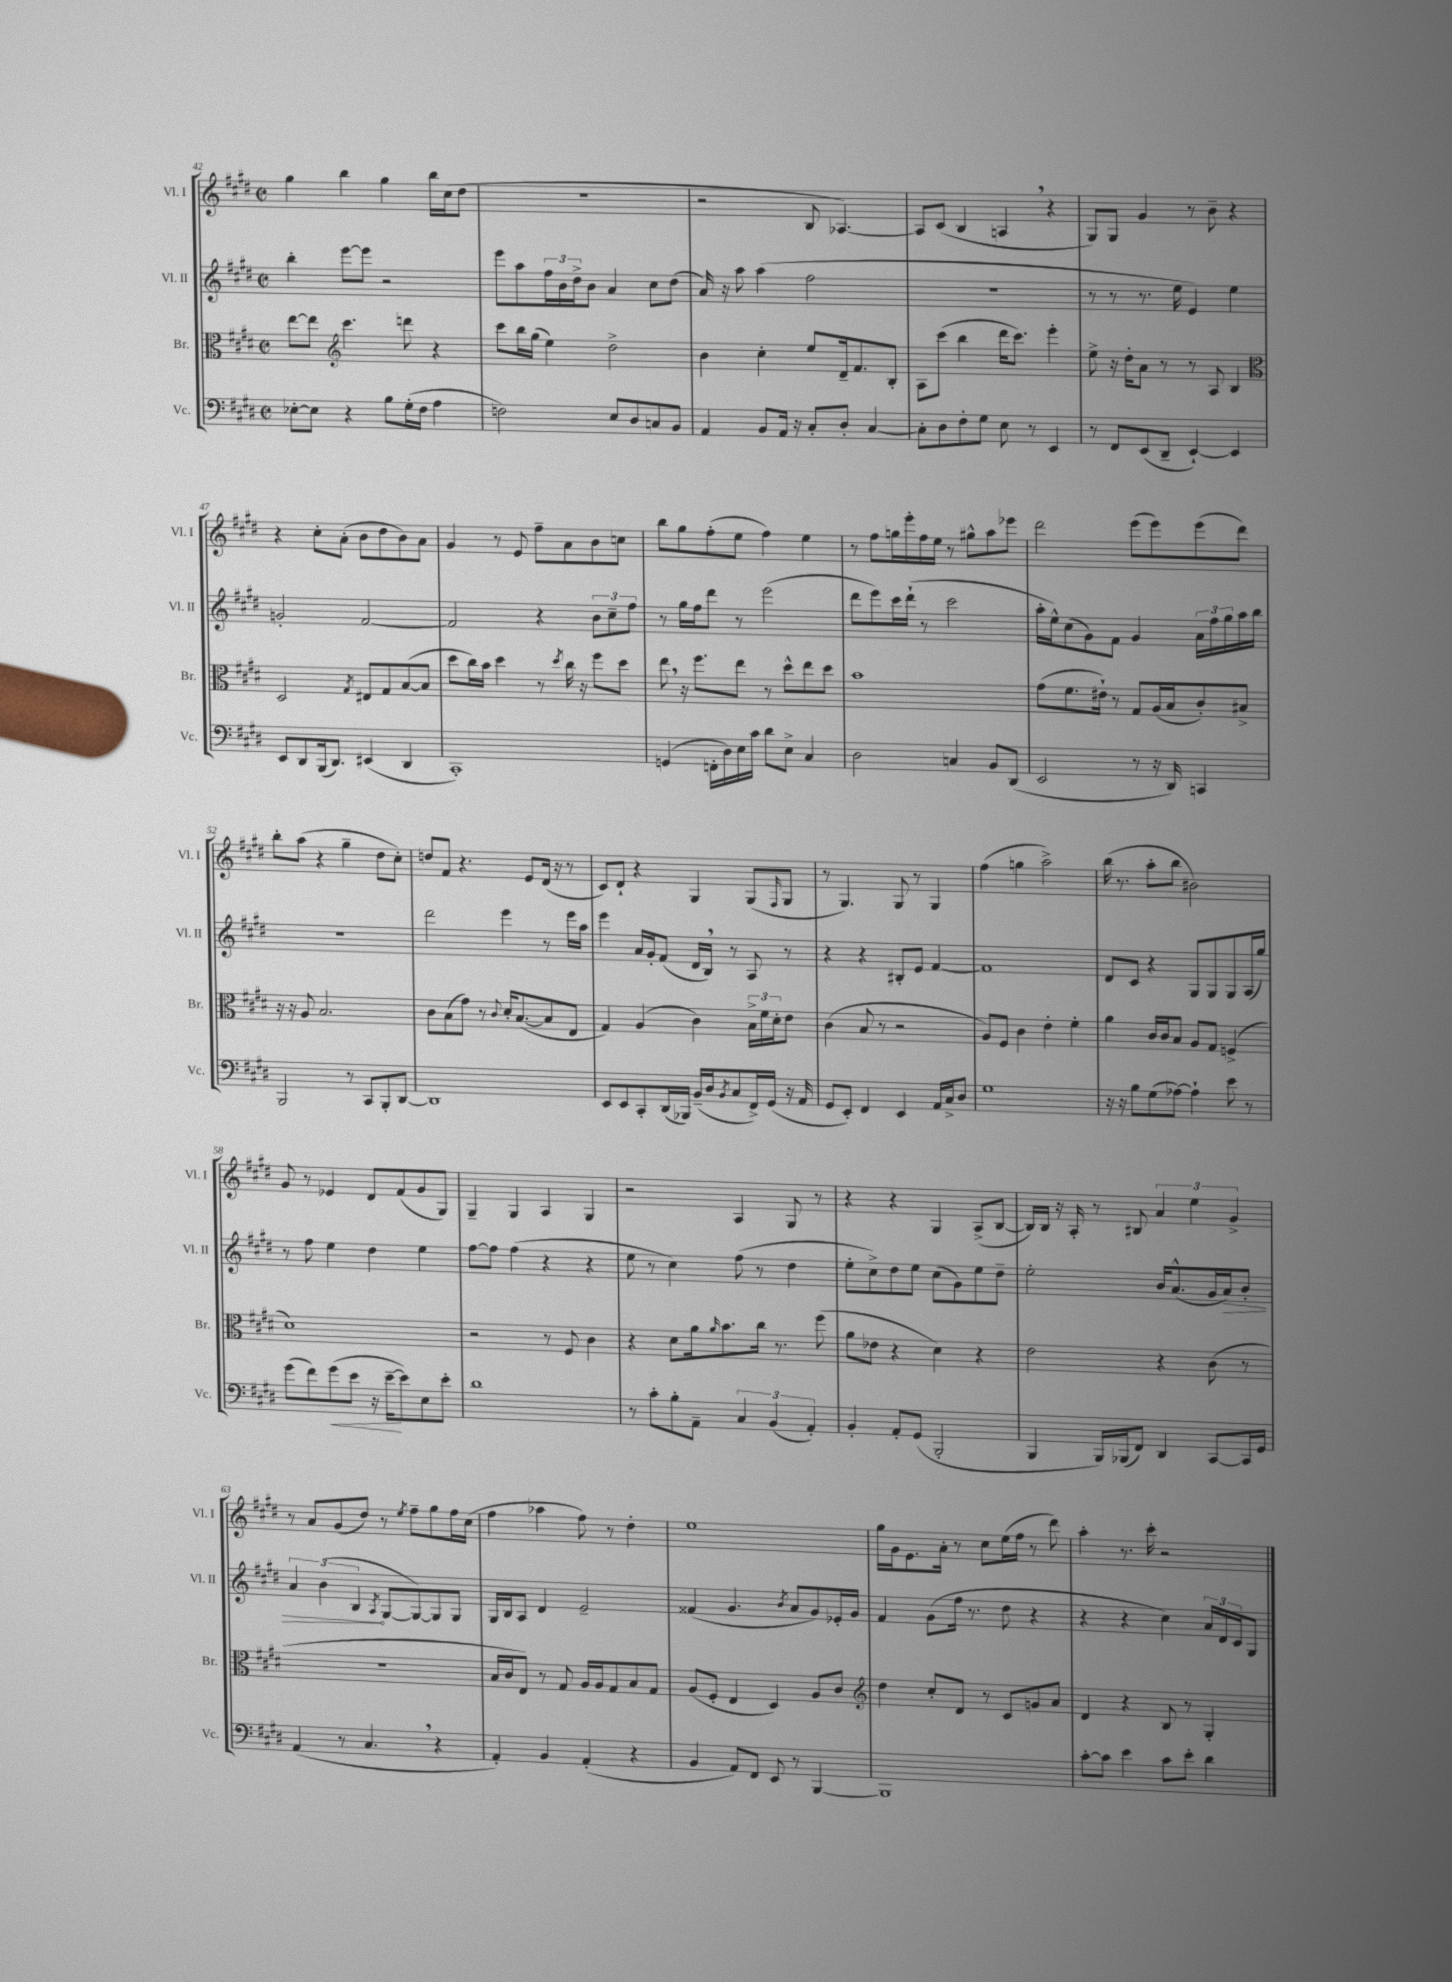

**kern	**kern	**kern	**kern
*staff4	*staff3	*staff2	*staff1
*clefF4	*clefC3	*clefG2	*clefG2
*k[f#c#g#d#]	*k[f#c#g#d#]	*k[f#c#g#d#]	*k[f#c#g#d#]
*M2/2	*M2/2	*M2/2	*M2/2
*met(c|)	*met(c|)	*met(c|)	*met(c|)
[8E-'	[8ee	4bb'	4gg#
8E-]	8ee]	.	.
*	*clefG2	*	*
4r	4.ccc#	[8eee	4bb
.	.	8eee]	.
8B	.	2r	4gg#
(16G#'	8ddd	.	.
16F#	.	.	.
4A	4r	.	16bb
.	.	.	(16cc#
.	.	.	8dd#
=	=	=	=
2F)	8ccc#	8eee	1r
.	16bb	8aa	.
.	(16gg#	.	.
.	4ee)	24ff#	.
.	.	24b	.
.	.	24dd#^	.
.	.	8b	.
8E	2dd#^	4a	.
8D#	.	.	.
8C	.	8cc#	.
8BB	.	(8dd#	.
=	=	=	=
4AA	4b	16a)	2r
.	.	16r	.
.	.	8aa	.
8BB	4cc#'	(4aa	.
16AA	.	.	.
16r	.	.	.
8C#'	8ee	2ff#	8B
8D#'	16d#~	.	[4.A-)
.	8.f#	.	.
[4C#	.	.	.
.	8B'	.	.
=	=	=	=
8C#']	8A	1r	8A-]
8D#	(8ccc#	.	(8c#
8F#'	4bb	.	4B
8G#	.	.	.
8E	16ddd#	.	4A
.	8.ccc#)	.	.
8r	.	.	.
4EE	4eee'	.	4r
=	=	=	=
8r	8ee^	8r	8G#)
8FF#	16r	8r	8G#
.	16dd#'	.	.
(8EE	8a	8.r	4g#
8DD#~	8r	.	.
.	.	16ee	.
[4EE`)	8r	4e)	8r
.	8A	.	8b~
4EE]	4B	4ee	4r
=	=	=	=
*	*clefC3	*	*
8EE	2D#	2g'	4r
8DD#	.	.	.
(16BBB	.	.	8cc#'
8.DD#)	.	.	.
.	.	.	(8a'
.	8qG#	.	.
(4EE#	8E#	[2f#	8b
.	8G#	.	8dd#
4DD#	([8B	.	8b)
.	8B]	.	8a
=	=	=	=
1CC#')	8dd#	2f#]	4g#
.	16cc#)	.	.
.	16b	.	.
.	4dd#	.	8r
.	.	.	8e
.	8r	4r	8ff#~
.	8qdd#	.	.
.	16cc#	.	8a
.	16r	.	.
.	8ff#	12b	8b
.	.	12cc#~	.
.	8dd#	.	8cc
.	.	12ff#	.
=	=	=	=
(4GG	8ee	8r	8bb
.	16r	16gg#	8gg#
.	8.ff#	16ff#	.
16FF'	.	8ddd#	(8ff#'
16D#)	.	.	.
16E	8ee	8r	8ee
16c#	.	.	.
8d#	8r	(2eee	4ff#)
8E^	8dd#^^	.	.
4C#	8ee	.	4ee
.	8dd#	.	.
=	=	=	=
2D#	1b	8ddd#	8r
.	.	8eee)	8ff#
.	.	16ccc#	16gg
.	.	(16ddd#`	16eee'
.	.	8r	16ff#
.	.	.	16ee
4C	.	2ccc#	8r
.	.	.	8gg#^^
8BB	.	.	8aa
(8DD#	.	.	8eee-
=	=	=	=
2EE	(8g#	16aa'	2ddd#
.	.	16ee^^)	.
.	8.f#	(8cc#	.
.	.	8g#)	.
.	16e#`)	.	.
.	8r	8f#	.
8r	8G#	4g#	(8eee
16r	(16A	.	8eee)
16DD#)	16B	.	.
4CC	8c#')	24a	(8eee
.	.	24ff#	.
.	.	24gg#	.
.	8B#^	16aa	8ddd#)
.	.	16bb	.
=	=	=	=
2BBB	16r	1r	8bb'
.	16r	.	.
.	8A	.	(8aa
.	2.B	.	4r
8r	.	.	4gg#~
8CC#	.	.	.
8BBB'	.	.	8dd#
[8DD#	.	.	8cc#')
=	=	=	=
1DD#]	8c#	2ddd#	8dd
.	(8B	.	8f#
.	8g#)	.	4.r
.	8r	.	.
.	8qqc#	.	.
.	16d#'	4eee	.
.	([8.B	.	.
.	.	.	8e
.	8B]	8r	(16d#
.	.	.	16r
.	8E	16eee	8r
.	.	16aa	.
=	=	=	=
8EE	4G#)	4eee	8c#)
8EE	.	.	8d#`
8CC#'	(4A	16a	4r
.	.	16g#'	.
(16DD#	.	(8f#	.
16BBB-)	.	.	.
(16BB~	4c#)	16d#	4G#
16D#	.	16B)	.
8qBB	.	.	.
8C#	.	8r	.
16FF#^)	24B^	8A	(8G#
.	24f#	.	.
(16GG#	.	.	.
.	24d#'	.	.
.	.	.	16qqF#
16r	8e	8r	8G#
16AA	.	.	.
=	=	=	=
8GG#	(4c#	4r	8r
8EE')	.	.	4.G#)
4FF#	8B	4r	.
.	8r	.	.
4EE	2r	8B#'	8G#
.	.	8e	8r
16AA	.	[4f#	4G#
16C#^	.	.	.
8D#	.	.	.
=	=	=	=
1G#	8A)	1f#]	(4ff#
.	8F#	.	.
.	4c#	.	4gg
.	4e'	.	2aa^)
.	4f#'	.	.
=	=	=	=
16r	4a	8d#	(16bb
16r	.	.	8.r
8B	.	8c#	.
(8G#	16c#	4r	8aa'
.	16c#	.	.
[8A-)	8B	.	8bb
4A-`]	8A	8G#	2b#)
.	8G#	8G#	.
8e	(4F^	8G#	.
8r	.	(16A	.
.	.	16gg#)	.
=	=	=	=
(8g#	1d#)	8r	8g#
8f#)	.	8ff#	8r
(8g#	.	4ee	4e-
8e	.	.	.
16r	.	4dd#	8d#
[16e~	.	.	.
8e])	.	.	(8f#
8E	.	4ee	8g#
8e'	.	.	8G#)
=	=	=	=
1d#	2r	[8ff#	4G#~
.	.	8ff#]	.
.	.	(4ff#	4G#
.	8r	4r	4A
.	8F#	.	.
.	4c#	4r	4G#
=	=	=	=
8r	4r	8ee	2r
8c#'	.	8r	.
8B'	8d#	4cc#)	.
8AA~	16a	.	.
.	16qqa	.	.
.	8.b	.	.
6C#	.	(8ff#	4A
.	16cc#	8r	.
(6BB	.	.	.
.	8.r	.	.
.	.	4dd#	8G#
6AA')	.	.	.
.	(8ff#	.	8r
=	=	=	=
4BB'	8a	8ee'	4r
.	8e-	8cc#^)	.
8AA'	4r	8dd#	4r
(8GG#	.	8ee	.
2BBB'	4d#)	(8cc#	4G#
.	.	8g#)	.
.	4r	8ee	(8A^
.	.	8dd#~	[8B
=	=	=	=
4BBB	2e	2ee'	16B])
.	.	.	16B
.	.	.	16r
.	.	.	16A'
16BBB)	.	.	8r
(16BBB-	.	.	.
8FF#)	.	.	8B#
4DD#	4r	16b	6a
.	.	(8.a^^	.
.	.	.	6ee
[8CC#	(8c#	16g#	.
.	.	16a)	.
.	.	.	6g#^
16CC#]	8r	8b'	.
16GG#	.	.	.
=	=	=	=
(4AA	1r	6a	8r
.	.	.	8a
.	.	(6b	.
8r	.	.	(8g#
.	.	6B	.
4.C#	.	.	8dd#)
.	.	8qA	.
.	.	[8G#	8r
.	.	.	8qee
.	.	8G#_)	8ff#~
4r	.	8G#]	8gg#
.	.	8G#	16ff#
.	.	.	(16cc#
=	=	=	=
4AA')	16B	16G#	4ff#
.	16c#	16B	.
.	8E)	8A	.
4BB	8r	4d#	4aa-
.	8G#	.	.
(4AA'	16A	2e~	8ff#)
.	16A	.	.
.	8G#	.	8r
4r	8B	.	4dd#'
.	8G#	.	.
=	=	=	=
4BB	(8A	(4f##	1ee
.	8F#'	.	.
8AA)	4E	4.g#	.
8FF#	.	.	.
8EE	4D#)	.	.
.	.	8qb	.
8r	.	8a	.
[4BBB	8A	8g#)	.
.	8c#	16e-'	.
.	.	16g#	.
=	=	=	=
*	*clefG2	*	*
1BBB]	4dd#	4f#	16gg#
.	.	.	16g#
.	.	.	8.e
.	8cc#'	(8g#	.
.	.	.	16a'
.	8d#	16ff#	8r
.	.	8.r	.
.	8r	.	8cc#
.	8c#	8dd#	(16ee
.	.	.	16ff#
.	8g	4r	8r
.	8a	.	8ddd#)
=	=	=	=
[8c#'	4d#	4r	4aa'
8c#]	.	.	.
4e	4r	4r	8.r
.	.	.	16ccc#'
8c#	8B	4cc#)	2r
8e'	8r	.	.
4d#	4G#'	24a	.
.	.	24d#	.
.	.	24c#	.
.	.	8G#	.
==	==	==	==
*-	*-	*-	*-
